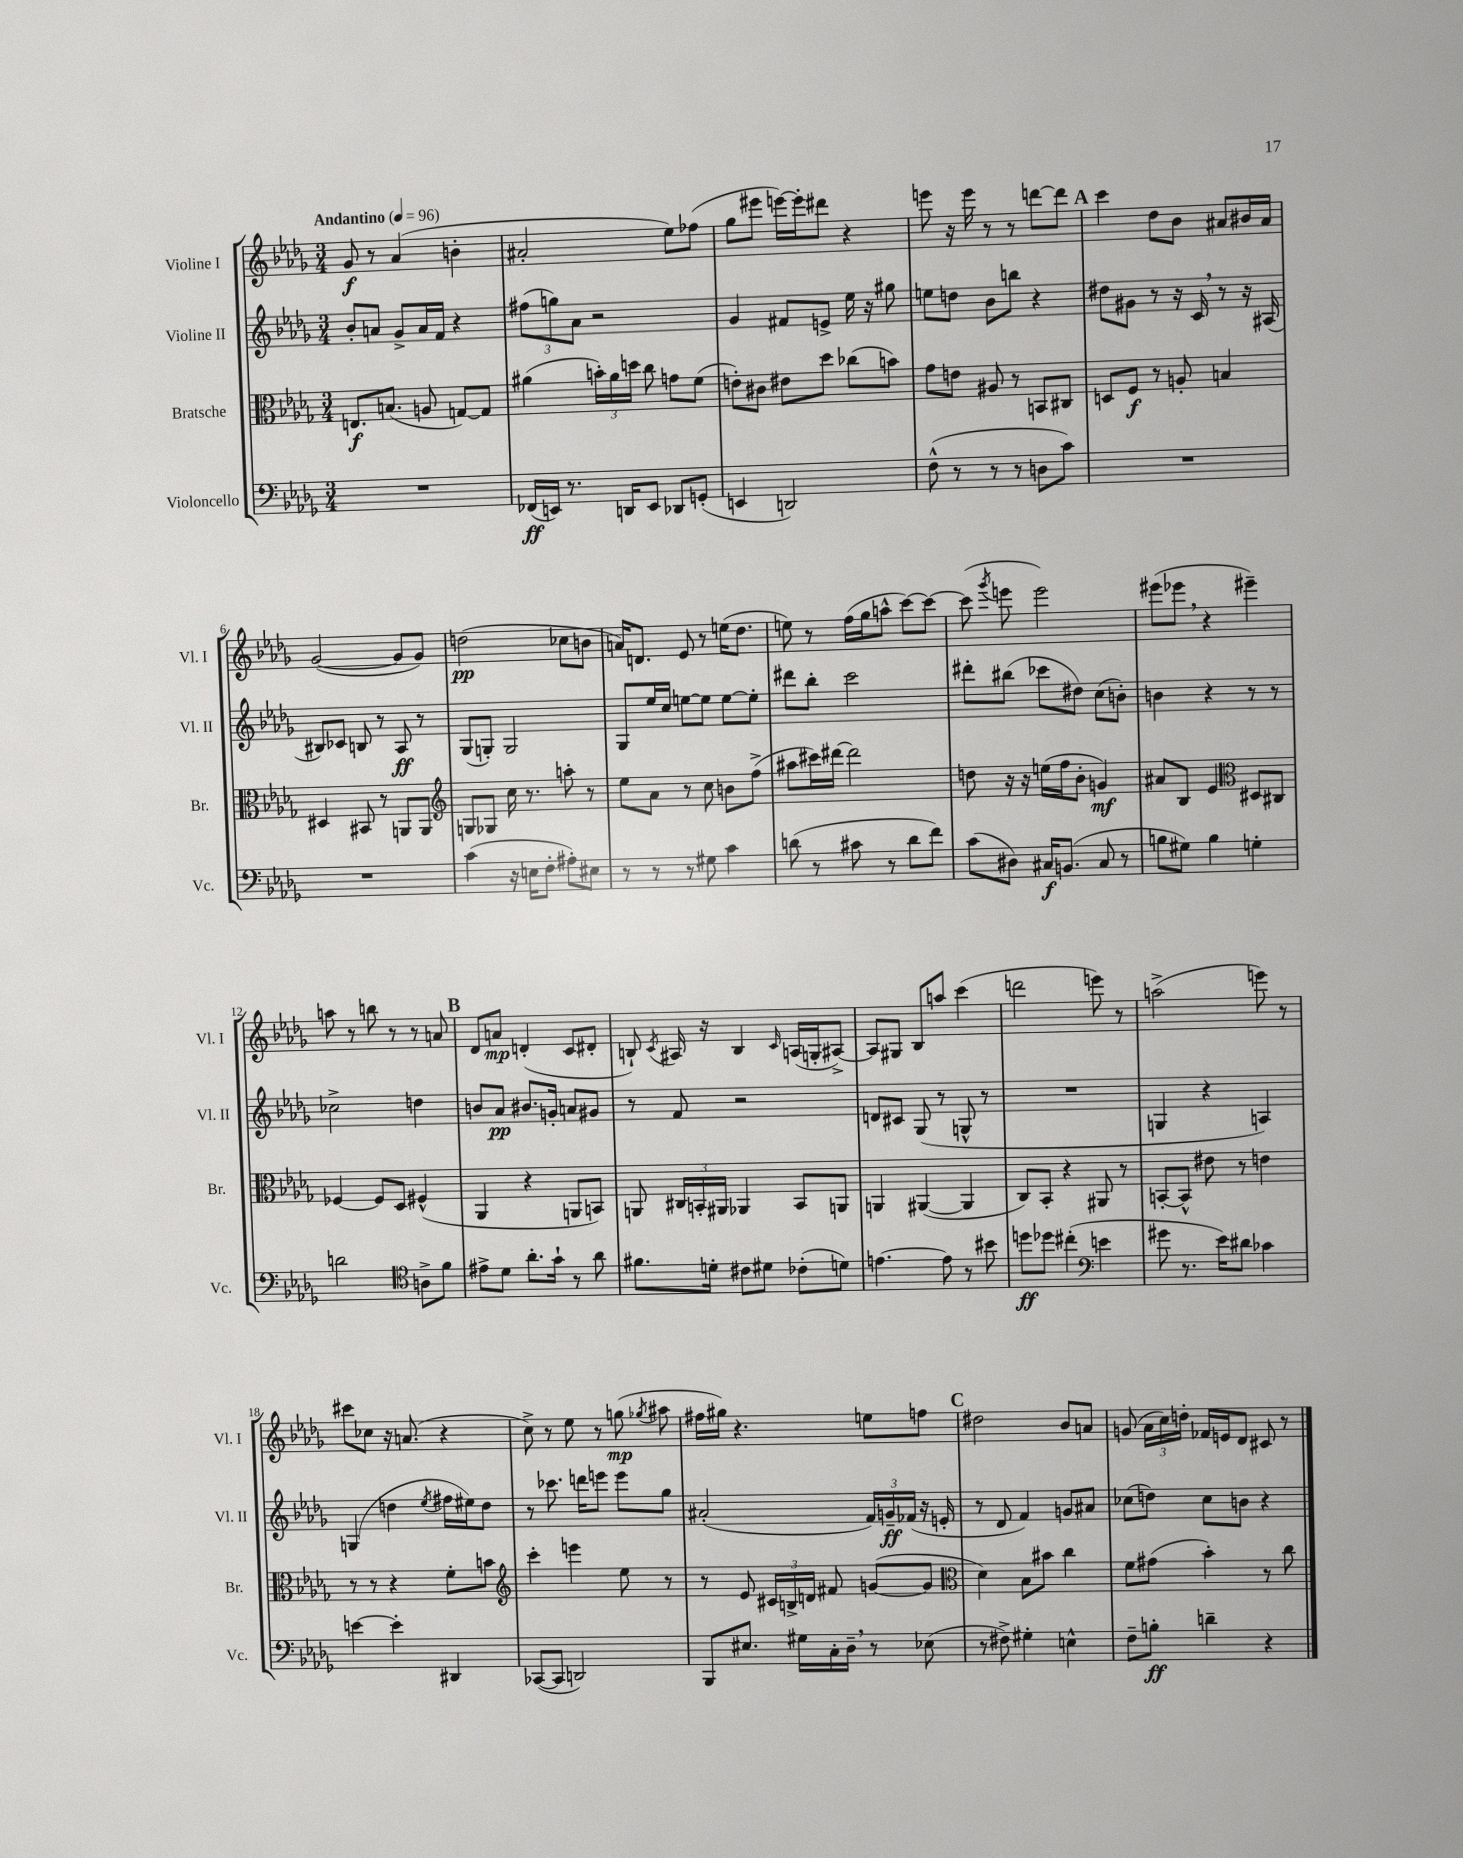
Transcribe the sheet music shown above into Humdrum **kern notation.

**kern	**kern	**kern	**kern
*staff4	*staff3	*staff2	*staff1
*clefF4	*clefC3	*clefG2	*clefG2
*k[b-e-a-d-g-]	*k[b-e-a-d-g-]	*k[b-e-a-d-g-]	*k[b-e-a-d-g-]
*M3/4	*M3/4	*M3/4	*M3/4
*MM96	*MM96	*MM96	*MM96
2.r	8.E	8b-'	8g-
.	.	8a	8r
.	(8.B	.	.
.	.	8g-^	(4a-
.	8A	16a	.
.	.	16f	.
.	[8G)	4r	4b'
.	8G]	.	.
=	=	=	=
(16FF-	(4a#	(12ff#	2a#'
16EE)	.	.	.
.	.	12gg)	.
8.r	.	.	.
.	.	12a-	.
.	24b')	2r	.
.	24a#	.	.
16DD	.	.	.
.	24dd	.	.
8EE	8cc	.	.
8DD-	8g	.	8ee-)
(8GG'	(8f	.	(8ff-
=	=	=	=
4EE	8e')	4g-	8gg-
.	8c#	.	8eee#
2DD)	8e#	8f#	[16eee)
.	.	.	16eee']
.	8dd-	8e^	8ddd#
.	(8cc-	16ee-	4r
.	.	16r	.
.	8b)	8gg#	.
=	=	=	=
(8F^^	8g-	8ee	8eee
8r	8e	8dd	16r
.	.	.	16eee
8r	8A#	8b-	8r
8r	8r	8bb	8r
8D	8BB	4r	[8ddd
8c)	8C#	.	8ddd]
=	=	=	=
2.r	8D	8dd#	4ccc
.	8F	8g#	.
.	8r	8r	8dd-
.	8A'	16r	8b-
.	.	16c	.
.	4B	8r	8a#
.	.	16r	16b#
.	.	(16A#	16a#
=	=	=	=
2.r	4D#	8B#)	([2g-
.	.	8c-	.
.	8BB#	8B	.
.	8r	8r	.
.	8AA	8A-	8g-]
.	8AA	8r	8g-)
=	=	=	=
*	*clefG2	*	*
(4c	8G	(8G-	(2dd
.	8G-	8G')	.
16r	16cc	2G	.
16E	8.r	.	.
8F'	.	.	.
8A#')	8aa'	.	8cc-
8E#	8r	.	8b
=	=	=	=
8r	8ee-	8G-	16a)
.	.	.	8.d
8r	8a-	16ee-	.
.	.	16cc	.
8r	8r	[8ee	8e-
8G#	8cc	8ee]	8r
4c	8b	[8ee	(16ee
.	.	.	8.dd-
.	(8ff^	8ee']	.
=	=	=	=
(8d	8aa#	8ddd#	8ee)
8r	16ccc#)	8bb-'	8r
.	[16ddd#	.	.
8c#	2ddd#]	2ccc	(16ff
.	.	.	16gg-
8r	.	.	8aa^^
8d	.	.	[8ccc)
8f)	.	.	8ccc_
=	=	=	=
(8c	8dd	8ddd#'	(8ccc]
.	.	.	8qggg-
8D#)	16r	(8bb#	8eee
.	16r	.	.
16C#	(16ee	8ccc-	2eee)
(8.BB	16ff	.	.
.	8b-'	8dd#)	.
8C#	4g)	(8cc	.
8r	.	8b')	.
=	=	=	=
8B	8a#	4b	(8eee#
8G#)	8B-	.	8eee-
4B	4e-	4r	4r
*	*clefC3	*	*
4G'	8D#	8r	4eee#~)
.	8C#	8r	.
=	=	=	=
2d	[4F-	2cc-^	8aa
.	.	.	8r
.	8F-]	.	8bb
.	8D-	.	8r
*clefC4	*	*	*
8A^	(4F#^^	4dd	8r
8f	.	.	8a
=	=	=	=
8e#^	4AA-	8b	8d-
8d-	.	8a-	8a
8.a-'	4r	8.b#	(4d'
16g-`	.	16g'	.
8r	8AA	8a	8c
8a-	8BB)	8g#	8d#'
=	=	=	=
8.f#	8AA	8r	8B`)
.	.	.	8qc
.	24C#	8f	16A#
.	24BB'	.	.
16d'	.	.	16r
.	24AA#	.	.
8c#	4AA-	2r	4B
8d#	.	.	.
.	.	.	16qqc
(8c-'	8BB	.	(16A
.	.	.	16G'
8d)	8AA	.	[8A#^)
=	=	=	=
[4.e	4AA	8d	8A#]
.	.	8c#	8G#
.	([4AA#	(8G-	8B-
8e]	.	8r	8aa
8r	4AA#]	8G^^	(4ccc
8b#	.	8r	.
=	=	=	=
8dd	8C)	2.r	2ddd
8dd-	8BB-'	.	.
(4cc#'	4r	.	.
*clefF4	*	*	*
4e	8AA#	.	8eee)
.	8r	.	8r
=	=	=	=
8g#	[8BB'	4G	(2aa^
8.r	8BB^^]	.	.
.	8e#	4r	.
16e-)	.	.	.
8d#	8r	.	.
4c-	4e	4A)	8eee)
.	.	.	8r
=	=	=	=
[4e	8r	(4G	8ccc#
.	8r	.	8cc-
4e']	4r	4dd	16r
.	.	.	(8.a
.	.	8qee-	.
4DD#	8f'	16ff#	4r
.	.	16ee#)	.
.	8b	8dd	.
=	=	=	=
*	*clefG2	*	*
([8CC-	4ccc'	8r	8cc^)
8CC-]	.	8.ccc-	8r
2DD)	4eee	.	8ee-
.	.	16ddd	.
.	.	8eee	8r
.	8ee-	8eee	(8gg
.	.	.	8qgg-
.	8r	8gg-	8aa#
=	=	=	=
8BBB-	8r	(2a#'	16ff#
.	.	.	16gg#)
8.E#	8e-	.	4.r
.	24c#	.	.
.	24B^	.	.
16G#	.	.	.
.	24d	.	.
16C'	8f#	.	.
16D-~	.	.	.
8r	([8g	24f)	8ee
.	.	24g~	.
.	.	(24f-	.
(8E-	8g]	16r	8ff
.	.	16e'	.
=	=	=	=
*	*clefC3	*	*
8r	4d-)	8r	2dd#
8F#^)	.	8d-	.
4G#'	8B-	4f)	.
.	8b#	.	.
4E^^	4cc	8g	8b-
.	.	8a#	8a
=	=	=	=
8F~	8f	(8cc-	(8g
8B'	(8g#	8dd)	24a-
.	.	.	24cc)
.	.	.	24dd'
4d~	4b-')	8cc-	16f-
.	.	.	16e
.	.	8b	8d-
4r	8r	4r	8c#
.	8cc	.	8r
==	==	==	==
*-	*-	*-	*-
